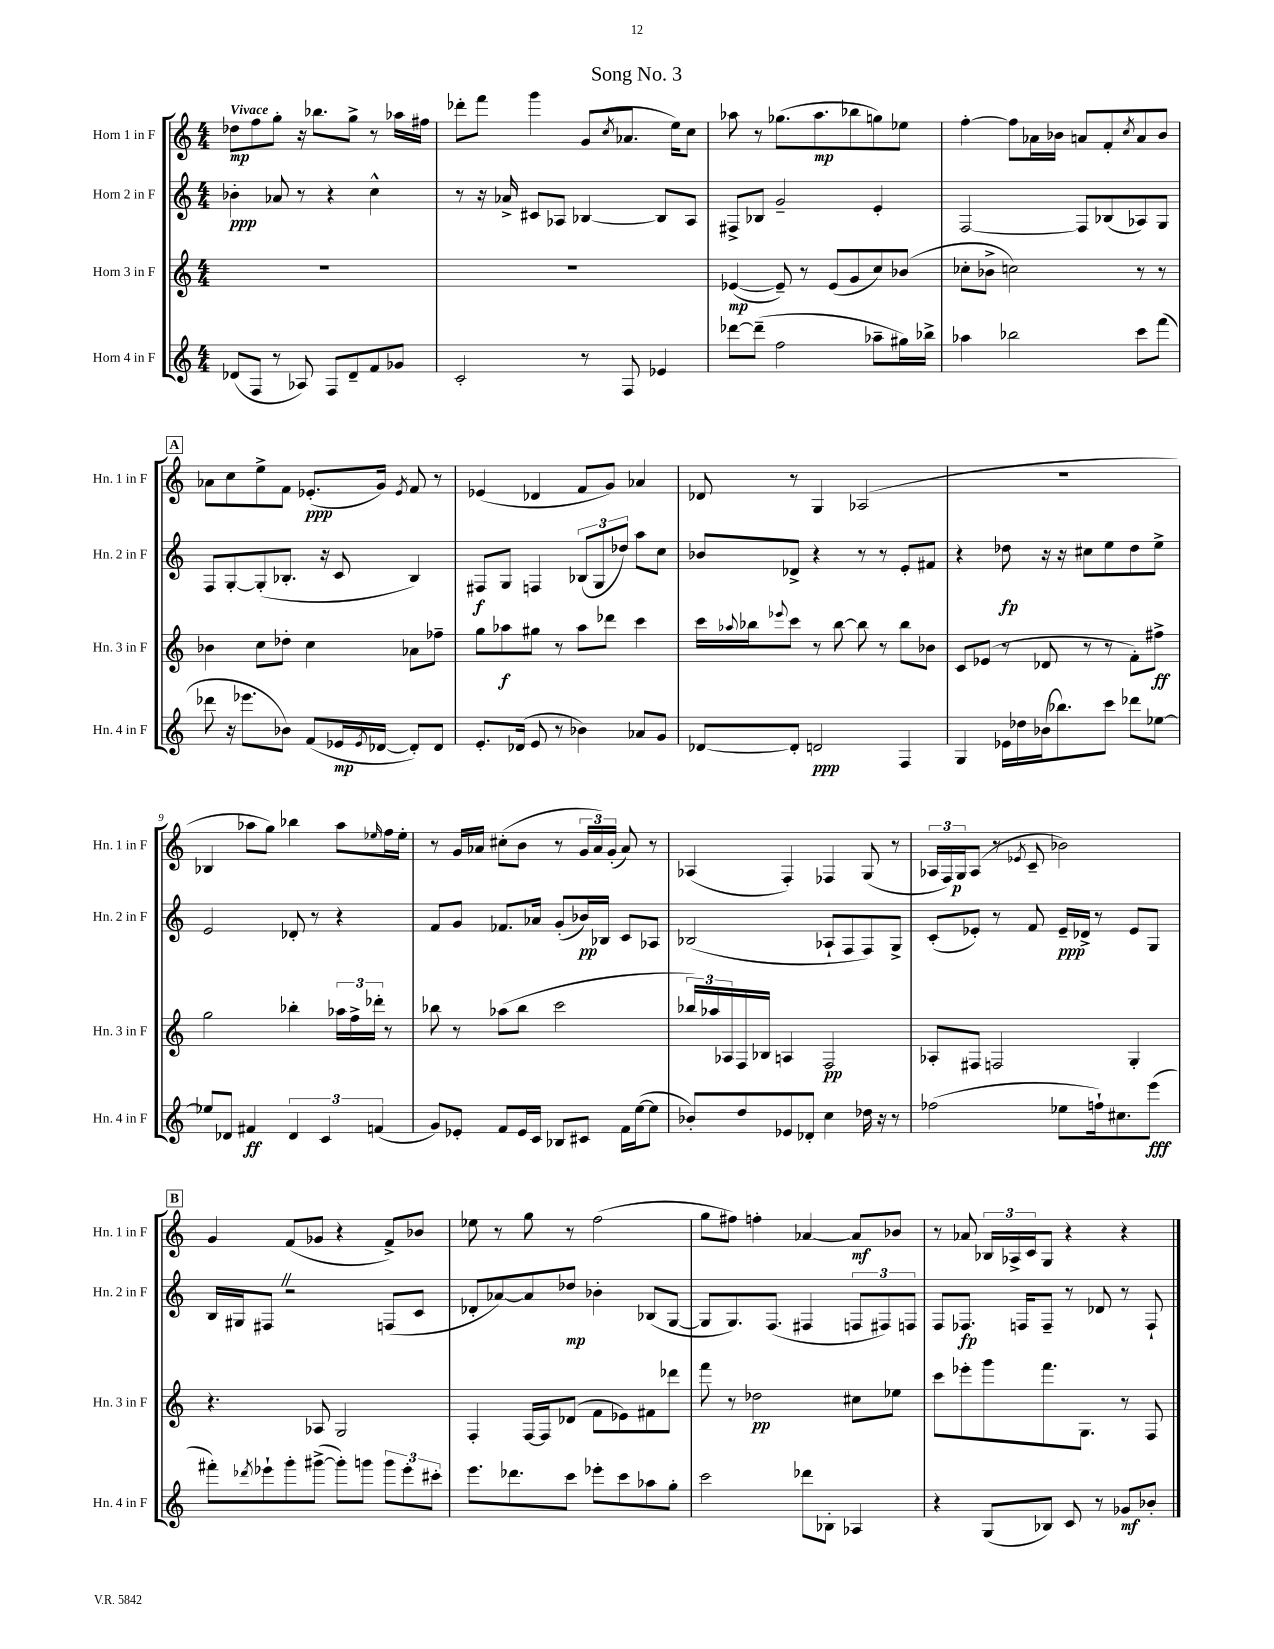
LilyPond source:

\header { title = "Song No. 3" }
<<
\new StaffGroup <<
\new Staff = "s0" \with { instrumentName = "Horn 1 in F" shortInstrumentName = "Hn. 1 in F" } {
    \clef treble \key c \major \numericTimeSignature \time 4/4 \tempo "Vivace"
    des''8\mp f''8 g''8-. r16 bes''8. g''8-> r8 aes''16 fis''16 |
    des'''8-. f'''8 g'''4 g'8( \acciaccatura { c''8 } aes'8. e''16) c''8 |
    aes''8 r8 ges''8.( aes''8.\mp bes''8 g''8) ees''8 |
    f''4~-. f''8 aes'16 bes'16 a'8 f'8-. \acciaccatura { c''8 } a'8 bes'8 |
    \mark \markup { \box "A" } aes'8 c''8 e''8-> f'8 ees'8.-.\ppp( g'16) \acciaccatura { ees'8 } f'8 r8 |
    ees'4( des'4 f'8 g'8) aes'4 |
    des'8 r8 g4 aes2( |
    R1 |
    bes4 aes''8 g''8) bes''4 aes''8 \grace { ees''16 } f''16 ees''16-. |
    r8 g'16 aes'16 cis''8-.( b'8 r8 \tuplet 3/2 { g'16 aes'16) g'16-.( } aes'8) r8 |
    aes4( f4-.) fes4 g8( r8 |
    \tuplet 3/2 { aes16 f16) g16\p } aes8( r8 \acciaccatura { ees'8 } c'8-- bes'2) |
    \mark \markup { \box "B" } g'4 f'8( ges'8 r4 f'8->) bes'8 |
    ees''8 r8 g''8 r8 f''2( |
    g''8 fis''8) f''4-. aes'4~ aes'8\mf bes'8 |
    r8 aes'8 \tuplet 3/2 { bes16 aes16-> c'16 } g8 r4 r4 \bar "|." |
}
\new Staff = "s1" \with { instrumentName = "Horn 2 in F" shortInstrumentName = "Hn. 2 in F" } {
    \clef treble \key c \major \numericTimeSignature \time 4/4
    bes'4-.\ppp aes'8 r8 r4 c''4-^ |
    r8 r16 aes'16-> cis'8 aes8 bes4~ bes8 aes8 |
    fis8-> bes8 g'2-- e'4-. |
    f2~ f8 bes8( aes8) g8 |
    \mark \markup { \box "A" } f8 g8~-. g8-.( bes8.-. r16 c'8 bes4) |
    fis8\f g8 f4 \tuplet 3/2 { bes8( g8 des''8) } a''8 c''8 |
    bes'8 des'8-> r4 r8 r8 e'8-. fis'8 |
    r4 des''8\fp r16 r16 cis''8 e''8 des''8 e''8-> |
    e'2 des'8-. r8 r4 |
    f'8 g'8 fes'8. aes'16 g'8-.( bes'16\pp) bes16 c'8 aes8 |
    bes2( aes8-! f8 f8) g8-> |
    c'8-.( ees'8-.) r8 f'8 ees'16--\ppp des'16-> r8 ees'8 g8 |
    \mark \markup { \box "B" } b16 gis16 fis8 \once \override BreathingSign.text = \markup { \musicglyph "scripts.caesura.straight" } \breathe r2 f8( c'8 |
    des'8-. aes'8~) aes'8 des''8\mp bes'4-. bes8( g8~ |
    g8 g8.) f8.( fis4 \tuplet 3/2 { f8 fis8) f8 } |
    f8 fes8.\fp f16 f8-- r8 des'8 r8 f8-! \bar "|." |
}
\new Staff = "s2" \with { instrumentName = "Horn 3 in F" shortInstrumentName = "Hn. 3 in F" } {
    \clef treble \key c \major \numericTimeSignature \time 4/4
    R1 |
    R1 |
    ees'4~\mp( ees'8--) r8 ees'8( g'8 c''8) bes'8( |
    ces''8-. bes'8-> c''2) r8 r8 |
    \mark \markup { \box "A" } bes'4 c''8 des''8-. c''4 aes'8 fes''8-- |
    g''8 aes''8\f gis''8 r8 aes''8 des'''8 c'''4 |
    c'''16 \appoggiatura { aes''8 } bes''16 \appoggiatura { ees'''8 } c'''8 r8 bes''8~ bes''8 r8 bes''8 bes'8 |
    c'8 ees'8( r8 des'8 r8 r8 f'8-.) fis''8->\ff |
    g''2 bes''4-. \tuplet 3/2 { aes''16 f''16-> des'''16-. } r8 |
    bes''8 r8 aes''8( bes''8 c'''2 |
    \tuplet 3/2 { bes''16) aes''16 aes16 } f16 bes16 a4 f2\pp |
    aes8-. fis8 f2 g4-. |
    \mark \markup { \box "B" } r4. aes8 g2 |
    f4-. f16~ f16 des'8( f'8 ees'8) fis'8 des'''8 |
    f'''8 r8 des''2\pp cis''8 ees''8 |
    c'''8 ees'''8-. g'''8 f'''8. g8. r8 f8 \bar "|." |
}
\new Staff = "s3" \with { instrumentName = "Horn 4 in F" shortInstrumentName = "Hn. 4 in F" } {
    \clef treble \key c \major \numericTimeSignature \time 4/4
    des'8( f8 r8 aes8) f8 des'8-- f'8 ges'8 |
    c'2-. r8 f8 ees'4 |
    des'''8~ des'''8--( f''2 aes''8-- gis''16) bes''16-> |
    aes''4 bes''2 c'''8 f'''8( |
    \mark \markup { \box "A" } des'''8 r16 ees'''8. bes'8) f'8( ees'16\mp \acciaccatura { ees'8 } des'16~ des'8-.) des'8 |
    e'8.-. des'16( e'8 r8 bes'4) aes'8 g'8 |
    des'8~ des'8-. d'2\ppp f4 |
    g4 ees'16 des''16 bes'16( bes''8.) c'''8 des'''8 ees''8~ |
    ees''8 des'8 fis'4\ff \tuplet 3/2 { des'4 c'4 f'4( } |
    g'8) ees'8-. f'8 ees'16 c'16 bes8 cis'8 f'16 e''16~( e''8 |
    bes'8-.) d''8 ees'8 des'8-. c''4 des''16 r16 r8 |
    fes''2( ees''8 f''16-!) cis''8. e'''8\fff( |
    \mark \markup { \box "B" } fis'''8-.) \acciaccatura { des'''8 } ees'''8-! g'''8-. gis'''8~->( gis'''8-.) g'''8 \tuplet 3/2 { g'''8 ees'''8-. cis'''8-. } |
    e'''8. des'''8. c'''8 ees'''8-. c'''8 aes''8 g''8-. |
    c'''2 des'''8 bes8-. aes4 |
    r4 g8( bes8) c'8 r8 ges'8\mf bes'8-. \bar "|." |
}
>>
>>
